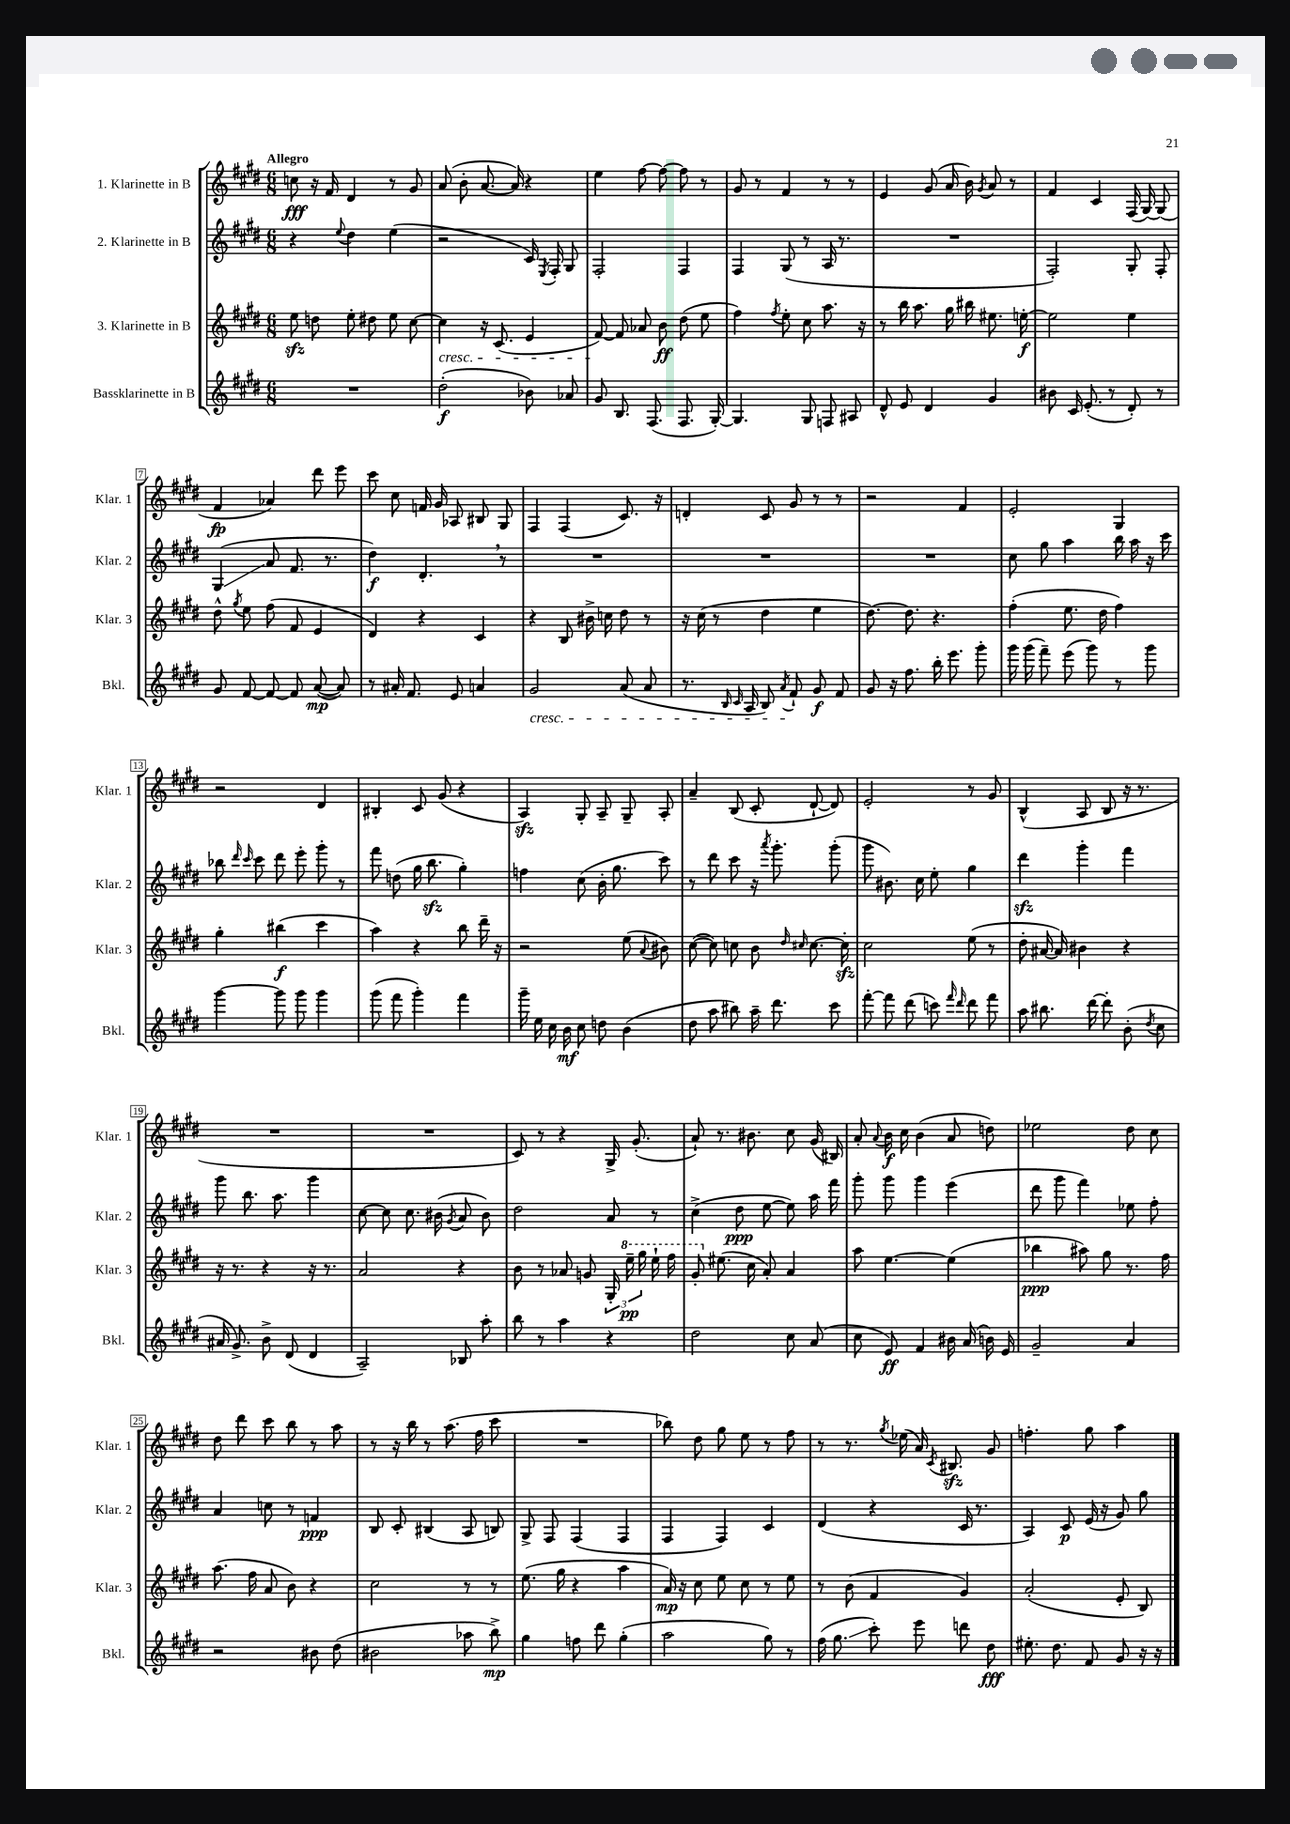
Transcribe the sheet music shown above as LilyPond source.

<<
\new StaffGroup <<
\new Staff = "s0" \with { instrumentName = "1. Klarinette in B" shortInstrumentName = "Klar. 1" } {
    \clef treble \key e \major \numericTimeSignature \time 6/8 \tempo "Allegro"
    \autoBeamOff c''8\fff r16 fis'16 dis'4 r8 gis'8 |
    a'8( b'8-. a'8.~ a'16) r4 |
    e''4 fis''8~ fis''8~ fis''8 r8 |
    gis'8 r8 fis'4 r8 r8 |
    e'4 gis'8( a'16 b'16) \acciaccatura { gis'8 } a'8 r8 |
    fis'4 cis'4 fis16( gis16~) gis8( |
    fis'4\fp aes'4) dis'''8 e'''8 |
    cis'''8 cis''8 f'16 gis'16 aes8 bis8 gis8 |
    fis4 fis4( cis'8.) r16 |
    d'4-. cis'8 gis'8 r8 r8 |
    r2 fis'4 |
    e'2-. gis4 |
    r2 dis'4 |
    bis4-. cis'8 gis'8( r4 |
    a4\sfz) gis8-. a8-- gis8-- a8-. |
    a'4-- b8( cis'8-. dis'8~-! dis'8) |
    e'2-. r8 gis'8 |
    b4-^( a8 b8 r16 r8. |
    R2. |
    R2. |
    cis'8) r8 r4 gis16-> gis'8.-.( |
    a'8-!) r8. bis'8. cis''8 gis'16( bis16) |
    a'8-. \appoggiatura { a'8 } b'16\f cis''16 b'4( a'8 d''8) |
    ees''2 dis''8 cis''8 |
    dis''8 dis'''8 cis'''8 b''8 r8 a''8 |
    r8 r16 b''16 r8 a''8.( fis''16 cis'''8 |
    R2. |
    bes''8) dis''8 gis''8 e''8 r8 fis''8 |
    r8 r8. \acciaccatura { gis''8 } ees''16( a'16) \acciaccatura { cis'8 } bis8.\sfz gis'8 |
    f''4.-. gis''8 a''4 \bar "|." |
}
\new Staff = "s1" \with { instrumentName = "2. Klarinette in B" shortInstrumentName = "Klar. 2" } {
    \clef treble \key e \major \numericTimeSignature \time 6/8
    \autoBeamOff r4 \appoggiatura { e''8 } dis''4 e''4( |
    r2 cis'16) \acciaccatura { e8 } fis16-. gis8 |
    fis2-. fis4 |
    fis4 gis8( r8 a16 r8. |
    R2. |
    fis2-.) gis8-. fis8-. |
    gis4\glissando( a'8 fis'8. r8. |
    dis''4\f) dis'4.-. \breathe r8 |
    R2. |
    R2. |
    R2. |
    cis''8 gis''8 a''4 b''16 a''16 r16 cis'''16 |
    bes''8 \grace { dis'''16 cis'''16 } cis'''8 dis'''8 e'''8-. gis'''8-. r8 |
    fis'''8 d''8( gis''16 b''8.\sfz gis''4-.) |
    f''4 cis''8( b'16-. gis''8. cis'''8) |
    r8 dis'''8 cis'''8 r16 \acciaccatura { a'''8 } gis'''8.-. gis'''8-.( |
    gis'''8 bis'8.) cis''16 e''8-. gis''4 |
    dis'''4\sfz gis'''4-. fis'''4 |
    gis'''8 b''8. a''8. gis'''4 |
    cis''8~ cis''8 cis''8. bis'16( \acciaccatura { gis'8 } a'8 bis'8) |
    dis''2 a'8 r8 |
    cis''4->( dis''8\ppp e''8~ e''8) a''16 fis'''16 |
    gis'''8-. gis'''8 gis'''4 e'''4( |
    dis'''8 gis'''8 fis'''4) ees''8 fis''8-. |
    a'4 c''8 r8 f'4\ppp |
    b8 cis'8-. bis4( a8 b8) |
    gis8-> fis8 fis4( fis4 |
    fis4 fis4) cis'4 |
    dis'4( r4 cis'16 r8. |
    a4) cis'8\p e'16( r16 gis'8) gis''8 \bar "|." |
}
\new Staff = "s2" \with { instrumentName = "3. Klarinette in B" shortInstrumentName = "Klar. 3" } {
    \clef treble \key e \major \numericTimeSignature \time 6/8
    \autoBeamOff e''8\sfz d''8 e''8-. dis''8 e''8 cis''8~ |
    cis''4\cresc r16 cis'8.( e'4 |
    fis'8~\!) fis'8 aes'8 b'8\ff dis''8( e''8 |
    fis''4) \acciaccatura { fis''8 } e''8-. cis''8 a''8. r16 |
    r8 b''16 a''8. gis''16 bis''16 eis''8. e''16~-.\f |
    e''2 e''4 |
    dis''8-^ \acciaccatura { gis''8 } e''8 fis''8( fis'8 e'4 |
    dis'4) r4 cis'4 |
    r4 b8 bis'16-> c''16 dis''8 r8 |
    r16 cis''16( r8 dis''4 e''4 |
    dis''8.~) dis''8. r4. |
    fis''4-.( e''8. dis''16 fis''4) |
    gis''4-. bis''4\f( cis'''4 |
    a''4) r4 b''8 dis'''16-- r16 |
    r2 e''8( \appoggiatura { a'8 } bis'8) |
    cis''8~( cis''8) c''8 b'8 \grace { dis''16 cis''16 } cis''8.~ cis''16-.\sfz |
    cis''2 e''8( r8 |
    dis''8-. ais'16~ ais'16) bis'4 r4 |
    r16 r8. r4 r16 r8. |
    a'2 r4 |
    b'8 r8 aes'8 g'8 \tuplet 3/2 { gis16-. \ottava #1 e'''16--\pp gis'''16 } e'''16-! fis'''16 |
    gis''8-. \ottava #0 eis''8.( cis''16 a'8-.) a'4 |
    a''8 e''4.~ e''4( |
    bes''4\ppp ais''8) gis''8 r8. fis''16 |
    a''8.( fis''16 a'8 b'8) r4 |
    cis''2 r8 r8 |
    e''8.( gis''16 r4 a''4 |
    a'16\mp) r16 cis''8 e''8 cis''8 r8 e''8 |
    r8 b'8( fis'4 gis'4) |
    a'2-.( e'8-. b8) \bar "|." |
}
\new Staff = "s3" \with { instrumentName = "Bassklarinette in B" shortInstrumentName = "Bkl." } {
    \clef treble \key e \major \numericTimeSignature \time 6/8
    \autoBeamOff R2. |
    dis''2-.\f( bes'8) aes'8 |
    gis'8 b8. fis8.( fis8. gis16~-.) |
    gis4. gis8 f8 ais8 |
    dis'8-^ e'8 dis'4 gis'4 |
    bis'8 cis'16 e'8.-.( r8 dis'8-.) r8 |
    gis'8 fis'8~ fis'8~ fis'8 a'8~\mp( a'8) |
    r8 ais'16-. fis'8. e'8 a'4 |
    gis'2\cresc a'8( a'8 |
    r8. \grace { b16 cis'16 } a16 b8) \acciaccatura { a'8 } fis'8-!\! gis'8\f fis'8 |
    gis'8 r16 fis''8. b''16-. e'''8. gis'''8-. |
    gis'''16 gis'''16( fis'''8--) e'''8( gis'''8) r8 gis'''8 |
    gis'''4~ gis'''8 gis'''8 gis'''4 |
    gis'''8( fis'''8 gis'''4-.) fis'''4 |
    gis'''16-- e''16 cis''16 b'16\mf cis''8 d''8 b'4( |
    dis''8 a''8 bis''8) a''16-- dis'''8. cis'''8 |
    fis'''8~-. fis'''8 dis'''8( c'''8) \grace { fis'''16 dis'''16 } dis'''8 fis'''8 |
    a''8 bis''8. dis'''16~ dis'''8-. b'8-.( \acciaccatura { dis''8 } cis''8 |
    ais'16 gis'8.->) b'8-> dis'8( dis'4 |
    a2--) bes8 a''8-. |
    b''8 r8 a''4 r4 |
    dis''2 cis''8 a'8( |
    cis''8 e'8\ff) fis'4 bis'16 a'16( b'16) e'16 |
    gis'2-- a'4 |
    r2 bis'8 dis''8( |
    bis'2 aes''8 b''8->\mp) |
    gis''4 f''8 dis'''8 gis''4-.( |
    a''2 gis''8) r8 |
    fis''16( gis''8.\glissando cis'''8-.) e'''8 d'''8 dis''8\fff |
    eis''8.-. dis''8. fis'8 gis'8 r16 r16 \bar "|." |
}
>>
>>
\layout { \context { \Score \override BarNumber.stencil = #(make-stencil-boxer 0.1 0.3 ly:text-interface::print) } }
